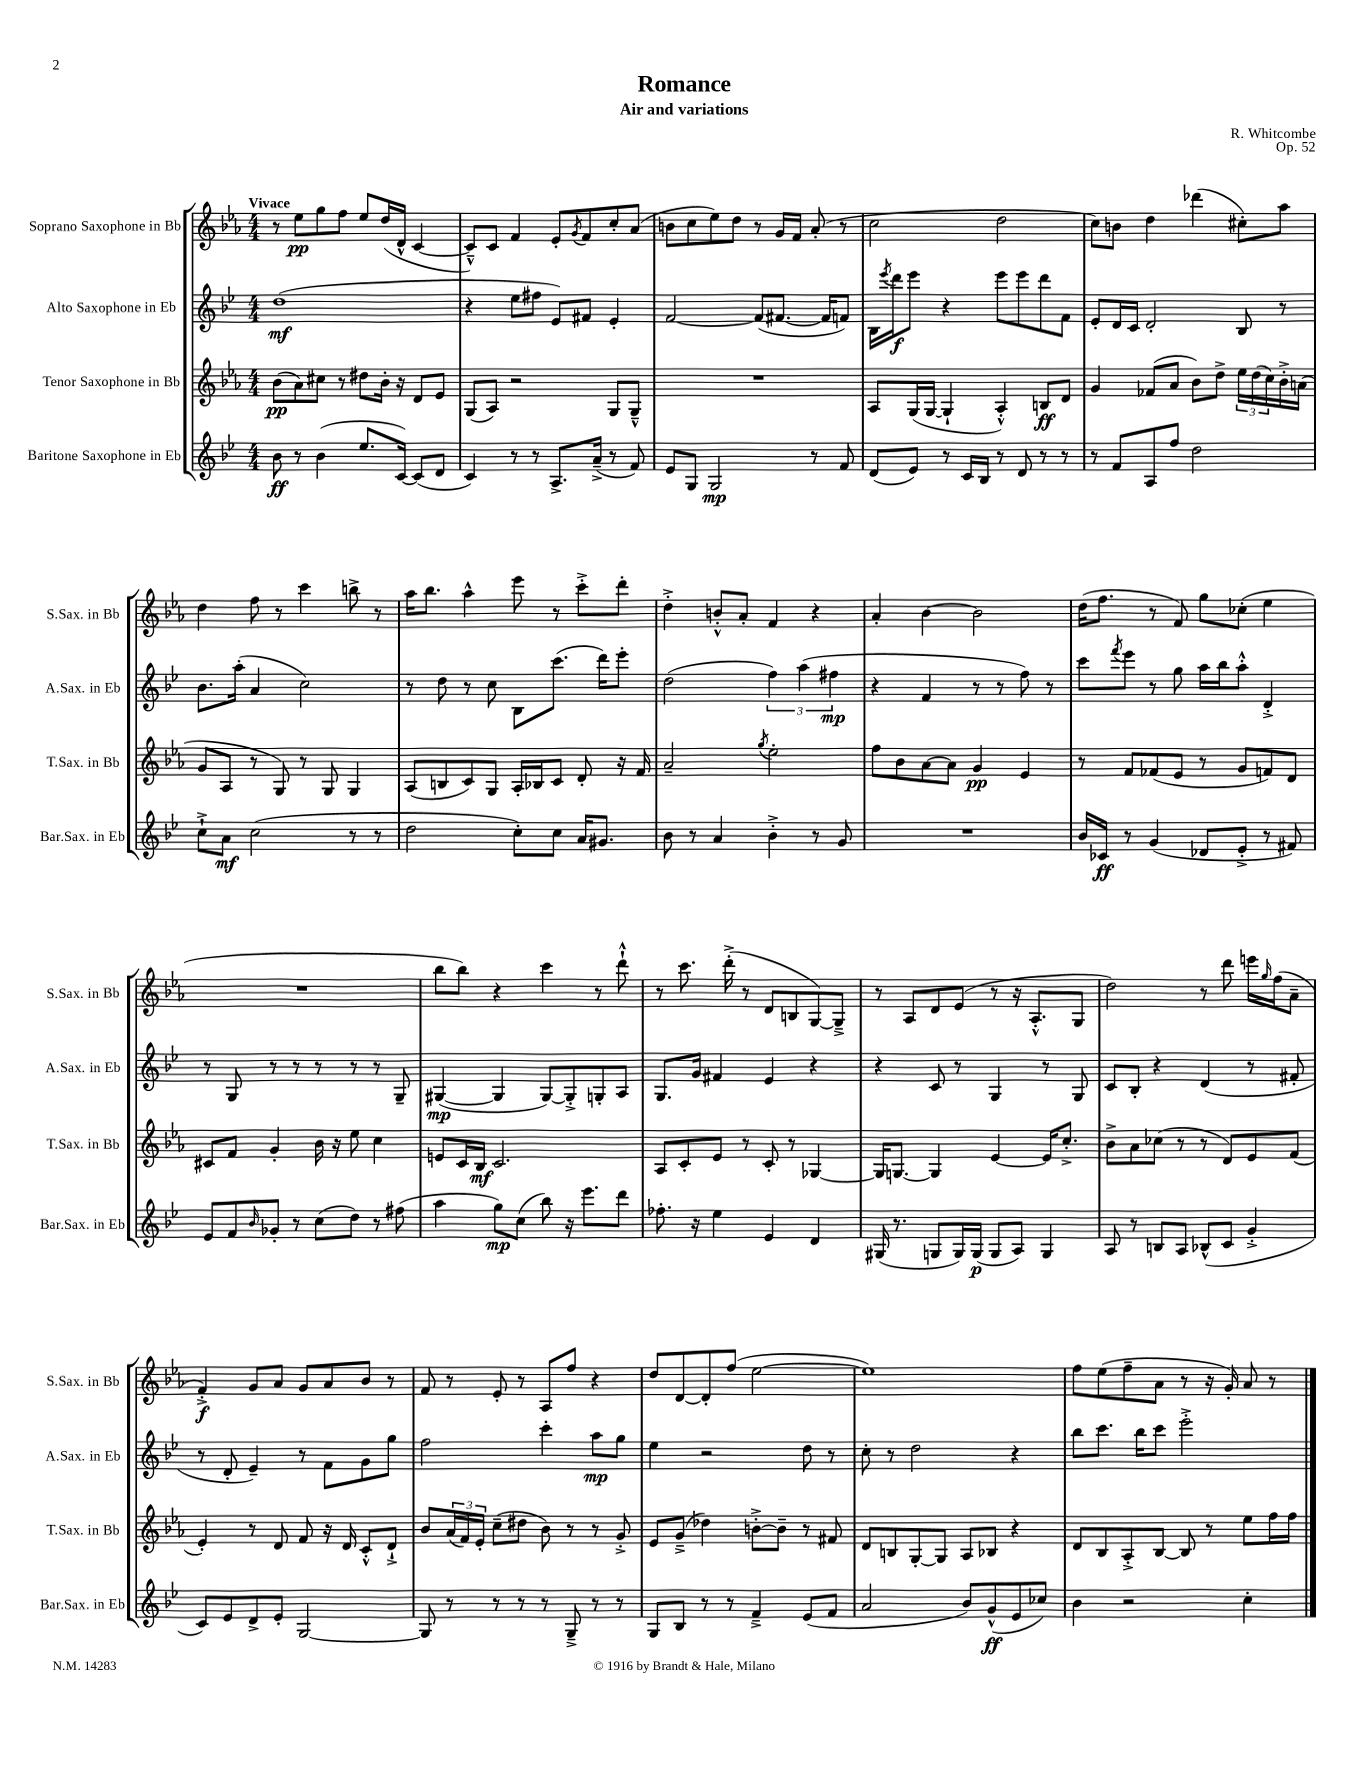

**kern	**dynam	**kern	**dynam	**kern	**dynam	**kern	**dynam
*part4	*part4	*part3	*part3	*part2	*part2	*part1	*part1
*staff4	*staff4	*staff3	*staff3	*staff2	*staff2	*staff1	*staff1
*I"Baritone Saxophone in Eb	*	*I"Tenor Saxophone in Bb	*	*I"Alto Saxophone in Eb	*	*I"Soprano Saxophone in Bb	*
*I'Bar.Sax. in Eb	*	*I'T.Sax. in Bb	*	*I'A.Sax. in Eb	*	*I'S.Sax. in Bb	*
*clefG2	*	*clefG2	*	*clefG2	*	*clefG2	*
*k[b-e-]	*	*k[b-e-a-]	*	*k[b-e-]	*	*k[b-e-a-]	*
*M4/4	*	*M4/4	*	*M4/4	*	*M4/4	*
=1	=1	=1	=1	=1	=1	=1	=1
!	!	!	!	!	!	!LO:TX:a:B:t=Vivace	!
8b-\	ff	(8b-\L	pp	(1dd	mf	8r	.
8r	.	8a-\)	.	.	.	8ee-\L	pp
(4b-\	.	8cc#X\J	.	.	.	8gg\	.
.	.	8r	.	.	.	8ff\J	.
8.ee-/L	.	8dd#X\L	.	.	.	8ee-/L	.
.	.	16b-'\Jk	.	.	.	(16dd/L	.
[16c/Jk)	.	16r	.	.	.	16d^^/JJ	.
(8c/L]	.	8d/L	.	.	.	[4c/	.
8d/J	.	8e-/J	.	.	.	.	.
=2	=2	=2	=2	=2	=2	=2	=2
4c/)	.	(8G/L	.	4r	.	8c~^^/L])	.
.	.	8A-/J)	.	.	.	8c/J	.
8r	.	2r	.	8ee-\L	.	4f/	.
8r	.	.	.	8ff#X\J	.	.	.
8.A^/L	.	.	.	8e-/L)	.	8e-'/L	.
.	.	.	.	.	.	8qg/	.
.	.	.	.	8f#X/J	.	8f/	.
(16a~^/Jk	.	.	.	.	.	.	.
8r	.	8G/L	.	4e-'/	.	8cc'/	.
8f/)	.	8G~^^/J	.	.	.	(8a-/J	.
=3	=3	=3	=3	=3	=3	=3	=3
8e-/L	.	1r	.	[2f/	.	8bn\L	.
8G/J	.	.	.	.	.	8cc\	.
2G/	mp	.	.	.	.	8ee-\)	.
.	.	.	.	.	.	8dd\J	.
.	.	.	.	(8f/L]	.	8r	.
.	.	.	.	[8.f#X/J	.	16g/LL	.
.	.	.	.	.	.	16f/JJ	.
8r	.	.	.	.	.	(8a-'/	.
.	.	.	.	16f#/KL]	.	.	.
8f/	.	.	.	8fn/J)	.	8r	.
=4	=4	=4	=4	=4	=4	=4	=4
(8d/L	.	8A-/L	.	16B-\LL	.	2cc\	.
.	.	.	.	8qeee-/	.	.	.
.	.	.	.	16ddd\J	f	.	.
8e-/J)	.	(16G/L	.	8eee-\J	.	.	.
.	.	[16G/JJ	.	.	.	.	.
8r	.	4G`/]	.	4r	.	.	.
16c/LL	.	.	.	.	.	.	.
16B-/JJ	.	.	.	.	.	.	.
8r	.	4A-'^^/)	.	8eee-\L	.	2dd\	.
8d/	.	.	.	8eee-\	.	.	.
8r	.	8Bn/L	ff	8ddd\	.	.	.
8r	.	8d/J	.	8f\J	.	.	.
=5	=5	=5	=5	=5	=5	=5	=5
8r	.	4g/	.	8e-'/L	.	8cc\L)	.
8f/L	.	.	.	16d/L	.	8bn\J	.
.	.	.	.	16c/JJ	.	.	.
8A/	.	(8f-X/L	.	2d'/	.	4dd\	.
8ff/J	.	8a-/J	.	.	.	.	.
2dd\	.	8b-\L)	.	.	.	(4ddd-X\	.
.	.	8dd^\J	.	.	.	.	.
.	.	24ee-\LL	.	8B-/	.	8cc#X'\L)	.
.	.	(24dd\	.	.	.	.	.
.	.	24cc\)	.	.	.	.	.
.	.	16b-'^\	.	8r	.	8aa-\J	.
.	.	(16an\JJ	.	.	.	.	.
!!LO:LB:g=z
=6	=6	=6	=6	=6	=6	=6	=6
8cc`^\L	.	8g/L	.	8.b-\L	.	4dd\	.
8a\J	mf	8A-/J	.	.	.	.	.
.	.	.	.	(16aa'\Jk	.	.	.
(2cc\	.	8r	.	4a/	.	8ff\	.
.	.	8G/)	.	.	.	8r	.
.	.	8r	.	2cc\)	.	4ccc\	.
.	.	8G/	.	.	.	.	.
8r	.	4G/	.	.	.	8bbn^\	.
8r	.	.	.	.	.	8r	.
=7	=7	=7	=7	=7	=7	=7	=7
2dd\	.	(8A-/L	.	8r	.	16aa-\KL	.
.	.	.	.	.	.	8.bb-\J	.
.	.	8Bn/	.	8dd\	.	.	.
.	.	8c/)	.	8r	.	4aa-^^\	.
.	.	8G/J	.	8cc\	.	.	.
8cc'\L)	.	16A-'/LL	.	8B-\L	.	8eee-\	.
.	.	16B-X/J	.	.	.	.	.
8cc\J	.	8c/J	.	(8.ccc\J	.	8r	.
16a/KL	.	8d'/	.	.	.	8ccc'^\L	.
8.g#X/J	.	.	.	16ddd\KL)	.	.	.
.	.	16r	.	8eee-'\J	.	8ddd'\J	.
.	.	16f/	.	.	.	.	.
=8	=8	=8	=8	=8	=8	=8	=8
8b-\	.	2a-~/	.	(2dd\	.	4dd'^\	.
8r	.	.	.	.	.	.	.
4a/	.	.	.	.	.	8bn'^^/L	.
.	.	.	.	.	.	8a-'/J	.
.	.	8qgg/	.	.	.	.	.
4b-'^\	.	2ee-'\	.	6ff\)	.	4f/	.
.	.	.	.	(6aa\	.	.	.
8r	.	.	.	.	.	4r	.
.	.	.	.	6ff#X\	mp	.	.
8g/	.	.	.	.	.	.	.
=9	=9	=9	=9	=9	=9	=9	=9
1r	.	8ff\L	.	4r	.	4a-'/	.
.	.	8b-\	.	.	.	.	.
.	.	[8a-\	.	4f/	.	[4b-\	.
.	.	8a-\J]	.	.	.	.	.
.	.	4g/	pp	8r	.	2b-\]	.
.	.	.	.	8r	.	.	.
.	.	4e-/	.	8ff\)	.	.	.
.	.	.	.	8r	.	.	.
=10	=10	=10	=10	=10	=10	=10	=10
16b-/LL	.	8r	.	8ccc\L	.	(16dd\KL	.
16c-X/JJ	ff	.	.	.	.	8.ff\J	.
.	.	.	.	8qfff/	.	.	.
8r	.	8f/L	.	8eee-\J	.	.	.
(4g/	.	(8f-X/	.	8r	.	8r	.
.	.	8e-/J	.	8gg\	.	8f/)	.
8d-X/L	.	8r	.	16aa\LL	.	8gg\L	.
.	.	.	.	16bb-\J	.	.	.
8e-'^/J	.	8g/L	.	8aa'^^\J	.	(8cc-X'\J	.
8r	.	8fn/)	.	4d'^/	.	4ee-\	.
8f#X/)	.	8d/J	.	.	.	.	.
!!LO:LB:g=z
=11	=11	=11	=11	=11	=11	=11	=11
8e-/L	.	8c#X/L	.	8r	.	1r	.
8f/	.	8f/J	.	8G/	.	.	.
16qqb-/	.	.	.	.	.	.	.
8g-X'/J	.	4g'/	.	8r	.	.	.
8r	.	.	.	8r	.	.	.
(8cc\L	.	16b-\	.	8r	.	.	.
.	.	16r	.	.	.	.	.
8dd\J)	.	8ee-\	.	8r	.	.	.
8r	.	4cc\	.	8r	.	.	.
(8ff#X\	.	.	.	8G~/	.	.	.
=12	=12	=12	=12	=12	=12	=12	=12
4aa\	.	8en/L	.	([4G#X/	mp	8bb-\L	.
.	.	16c/L	.	.	.	8bb-\J)	.
.	.	16B-/JJ	mf	.	.	.	.
8gg\L)	mp	2.c/	.	4G#/]	.	4r	.
(8cc\J	.	.	.	.	.	.	.
8bb-\)	.	.	.	[8G#/L)	.	4ccc\	.
16r	.	.	.	8G#'^/]	.	.	.
8.eee-\L	.	.	.	.	.	.	.
.	.	.	.	8Gn'/	.	8r	.
8ddd\J	.	.	.	8A/J	.	8ddd`^^\	.
=13	=13	=13	=13	=13	=13	=13	=13
8.ff-X'\	.	8A-/L	.	8.G/L	.	8r	.
.	.	8c'/	.	.	.	8.ccc\	.
16r	.	.	.	16g/Jk	.	.	.
4ee-\	.	8e-/J	.	4f#X/	.	.	.
.	.	.	.	.	.	(16ddd'^\	.
.	.	8r	.	.	.	8r	.
4e-/	.	8c'/	.	4e-/	.	8d/L	.
.	.	8r	.	.	.	8Bn/	.
4d/	.	[4G-X/	.	4r	.	[8G/)	.
.	.	.	.	.	.	8G~^/J]	.
=14	=14	=14	=14	=14	=14	=14	=14
(16G#X/	.	16G-/KL]	.	4r	.	8r	.
8.r	.	[8.Gn/J	.	.	.	.	.
.	.	.	.	.	.	8A-/L	.
8Gn/L	.	4G/]	.	8c/	.	8d/	.
16G/L)	.	.	.	8r	.	(8e-/J	.
(16G/JJ	p	.	.	.	.	.	.
8G/L	.	[4e-/	.	4G/	.	8r	.
8A/J)	.	.	.	.	.	16r	.
.	.	.	.	.	.	8.A-'^^/L	.
4G/	.	16e-/KL]	.	8r	.	.	.
.	.	8.cc'^/J	.	.	.	.	.
.	.	.	.	8G/	.	8G/J	.
=15	=15	=15	=15	=15	=15	=15	=15
8A/	.	8b-^\L	.	8c/L	.	2dd\)	.
8r	.	8a-\	.	8B-'/J	.	.	.
8Bn/L	.	(8cc-X\J	.	4r	.	.	.
8A/J	.	8r	.	.	.	.	.
(8B-X^^/L	.	8r	.	(4d/	.	8r	.
8c/J	.	8d/L)	.	.	.	8ddd\	.
4g'^/	.	8e-/	.	8r	.	16eeen\LL	.
.	.	.	.	.	.	16qqgg/	.
.	.	.	.	.	.	(16ff\J	.
.	.	(8f/J	.	8f#X'/	.	8a-~\J	.
!!LO:LB:g=z
=16	=16	=16	=16	=16	=16	=16	=16
8c/L)	.	4e-'/)	.	8r	.	4f'^/)	f
8e-/	.	.	.	8d'/	.	.	.
8d^/	.	8r	.	4e-~/)	.	8g/L	.
8e-'/J	.	8d/	.	.	.	8a-/J	.
[2G/	.	8f/	.	8r	.	8g/L	.
.	.	16r	.	8f\L	.	8a-/	.
.	.	16d/	.	.	.	.	.
.	.	8c'^^/L	.	8g\	.	8b-/J	.
.	.	8d`^/J	.	8gg\J	.	8r	.
=17	=17	=17	=17	=17	=17	=17	=17
8G/]	.	8b-/L	.	2ff\	.	8f/	.
8r	.	(24a-/L	.	.	.	8r	.
.	.	24f/)	.	.	.	.	.
.	.	24e-'/JJ	.	.	.	.	.
8r	.	(8cc~\L	.	.	.	8e-'/	.
8r	.	8dd#X\J	.	.	.	8r	.
8r	.	8b-\)	.	4ccc'\	.	8A-/L	.
8G~^/	.	8r	.	.	.	8ff/J	.
8r	.	8r	.	8aa\L	mp	4r	.
8r	.	8g'^/	.	8gg\J	.	.	.
=18	=18	=18	=18	=18	=18	=18	=18
8G/L	.	8e-/L	.	4ee-\	.	8dd/L	.
8B-/J	.	(8g~^/J	.	.	.	[8d/	.
8r	.	4dd-X\)	.	2r	.	8d'/]	.
8r	.	.	.	.	.	(8ff/J	.
4f~^/	.	[8bn'^\L	.	.	.	[2ee-\	.
.	.	8b~\J]	.	.	.	.	.
(8e-/L	.	8r	.	8dd\	.	.	.
8f/J	.	8f#X/	.	8r	.	.	.
=19	=19	=19	=19	=19	=19	=19	=19
2a/	.	8d/L	.	8cc'\	.	1ee-])	.
.	.	8Bn/	.	8r	.	.	.
.	.	[8G'/	.	2dd\	.	.	.
.	.	8G/J]	.	.	.	.	.
8b-/L)	.	8A-/L	.	.	.	.	.
(8g^^/	ff	8B-X/J	.	.	.	.	.
8e-/	.	4r	.	4r	.	.	.
8cc-X/J)	.	.	.	.	.	.	.
=20	=20	=20	=20	=20	=20	=20	=20
4b-\	.	8d/L	.	8bb-\L	.	8ff\L	.
.	.	8B-/	.	8.ccc\J	.	(8ee-\	.
2r	.	8A-'^/	.	.	.	8ff~\	.
.	.	.	.	16bb-\KL	.	.	.
.	.	[8B-/J	.	8ccc\J	.	8a-\J	.
.	.	8B-/]	.	2eee-'^\	.	8r	.
.	.	8r	.	.	.	16r	.
.	.	.	.	.	.	16g'/)	.
4cc'\	.	8ee-\L	.	.	.	8a-/	.
.	.	16ff\L	.	.	.	8r	.
.	.	16ff\JJ	.	.	.	.	.
==	==	==	==	==	==	==	==
*-	*-	*-	*-	*-	*-	*-	*-
